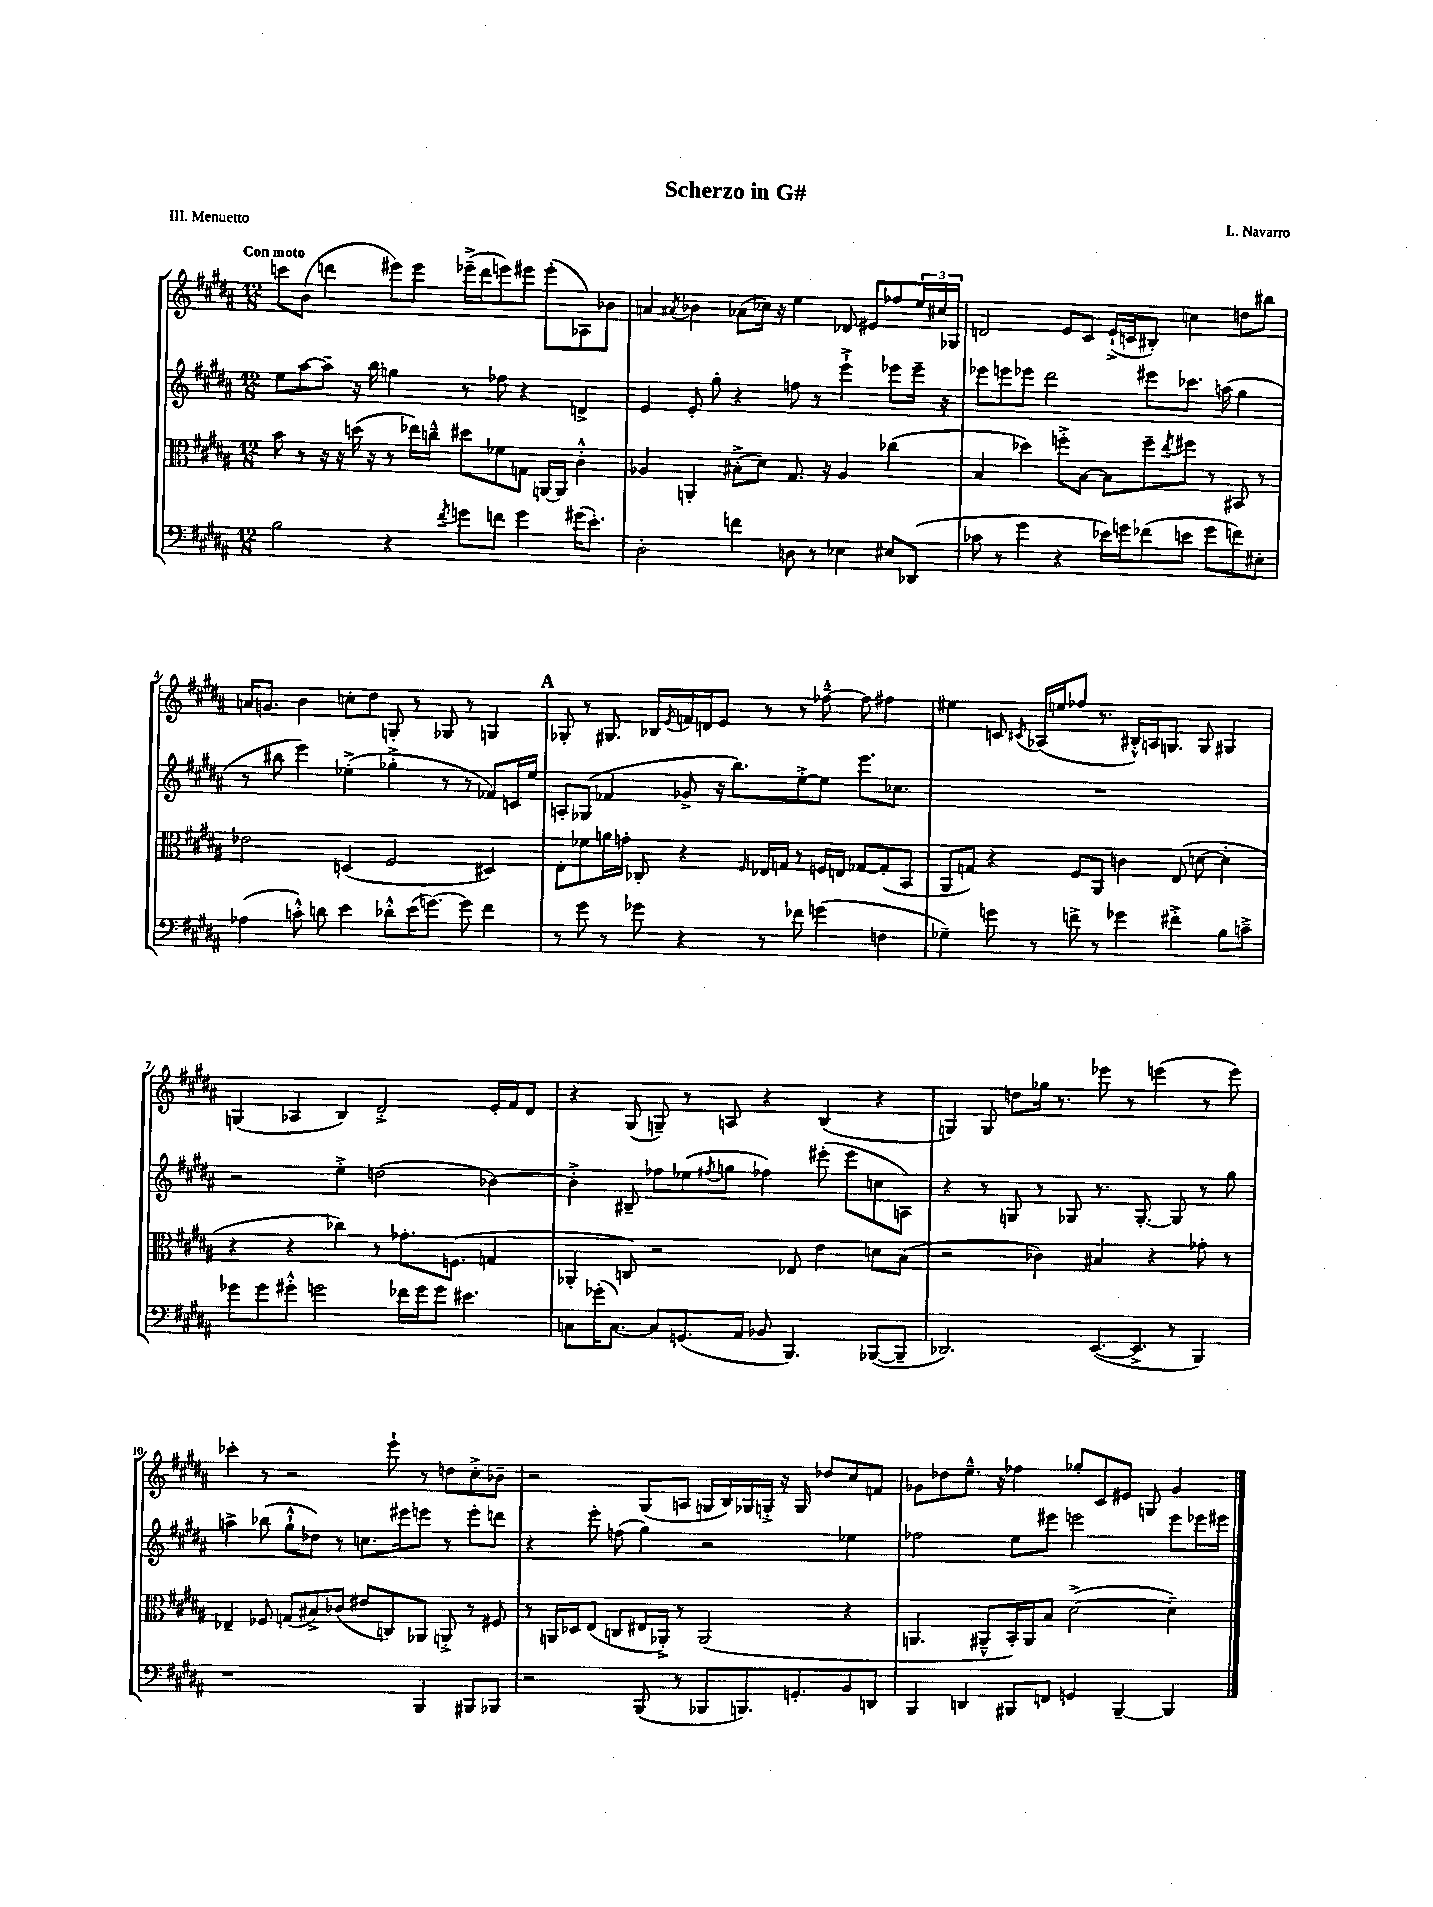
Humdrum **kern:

**kern	**kern	**kern	**kern
*staff4	*staff3	*staff2	*staff1
*clefF4	*clefC3	*clefG2	*clefG2
*k[f#c#g#d#a#]	*k[f#c#g#d#a#]	*k[f#c#g#d#a#]	*k[f#c#g#d#a#]
*M12/8	*M12/8	*M12/8	*M12/8
2B\	8b\	8ee\L	8ccc\L
.	8r	[8aa#\	(8b\J
.	16r	8aa#~\]J	4ddd\
.	16r	.	.
.	(16dd\	16r	.
.	16r	16bb\	.
4r	8r	4gg\	8eee#\L)
.	16ee-\LL)	.	8eee#\J
.	16cc~^^\JJ	.	.
8qf#/	.	.	.
8g\L	8dd#\L	8r	(16eee-~^\LL
.	.	.	16ddd\J
8f\J	8f-\	8ff-\	8eee\)
4g\	8G\J	4r	8eee#\J
.	[16AA/LL	.	(8eee#'\L
.	16AA/]JJ	.	.
(16g#\LK	4c#'^^\	4d^/	8A-\)
8.e'\J)	.	.	.
.	.	.	8b-\J
=	=	=	=
2D#'\	4A-/	4e/	4a/
.	.	.	8qa#/
.	4AA'/	8e'/	4b-\
.	.	8gg#'\	.
4f\	(8B#'^\L	4r	(8a-\L
.	8d#\J)	.	16cc-\Jk)
.	.	.	16r
8D\	8.G#/	8ff\	4ee\
8r	.	8r	.
.	16r	.	.
4E-\	4A-/	4eee`^\	8d-/
.	.	.	8e#/L
8E#/L	(4cc-\	8eee-\L	8ff-/
(8DD-/J	.	16eee-~\Jk	24ee/L
.	.	.	24cc#/
.	.	16r	.
.	.	.	24G-/JJ
=	=	=	=
8c-\	4B/	8eee-\L	2d/
8r	.	8eee\	.
4g#\	4dd-\)	8eee-\J	.
.	.	2ddd#\	.
4r	8ff'^\L	.	8e/L
.	[8B\J	.	8c#/J
16e-\LL)	8B\]L	.	(16e`^/LL
16g\J	.	.	16c/J
(8f-\	8ff~\	8eee#\L	8B#'/J)
.	8qee/	.	.
8e\J	8ff#\J	8.ccc-\J	4cc\
8g\L	8r	.	.
.	.	(16aa\	.
8f\)	8BB#/	4gg#\	8dd\L
8E#'\J	8r	.	8bb#\J
=	=	=	=
(4A-\	2e-\	8r	16a/LK
.	.	.	8.g/J
.	.	8bb#\	.
8c'^^\)	.	4eee\)	4b\
8d\	.	.	.
4e\	(4D/	(4ee-'^\	8cc'\L
.	.	.	8dd#\J
8d-'^^\L	2F#/	4gg-'^\	8G'/
(16e\K	.	.	8r
[8.g\J)	.	.	.
.	.	8r	8G-/
8g\]	.	8r	8r
4f#\	4D#/)	8f-/L)	4G/
.	.	16c/L	.
.	.	16ee-/JJ	.
=	=	=	=
8r	8E'\L	8A'/L	8G-'/
8g#\	8f-\	(8G-/J	8r
8r	16a\L	4f-/	8.G#/
.	16g'\JJ	.	.
8g-\	8C-'/	.	.
.	.	.	16B-/LL
.	.	.	8qe/
4r	4r	8g-^/	16f/
.	.	.	16d/J
.	.	16r	8e/J
.	.	8.bb\L)	.
.	16qqF#/	.	.
8r	16E-/LL	.	8r
.	16G/JJ	.	.
8f-\	8r	[8ee'^\	8r
(4g\	16F/LL	8ee\]J	[8ff-~^^\
.	16E/JJ	.	.
.	[8G-/L	8.eee\L	8ff-\]
4F\	(8G-'/]	.	4ff#\
.	.	8.cc-\J	.
.	8BB/J	.	.
=	=	=	=
4G-~\)	8AA#/L	1.r	4ee#\
.	8G/J)	.	.
8g\	4r	.	8c/
.	.	.	8qc#/
8r	.	.	(16A-/LL
.	.	.	16ee/J
8f^\	8F#/L	.	8ff-/J
8r	8AA#/J	.	8.r
4g-\	4c\	.	.
.	.	.	16B#'^^/LL)
.	.	.	16A/J
.	.	.	8.G/J
4f#'^\	(8E/	.	.
.	[8d\	.	8G/
8B\L	4d'\]	.	4G#/
8c~^\J	.	.	.
=	=	=	=
8g-\L	4r	2r	(4G/
8g-\	.	.	.
8g#'^^\J	4r	.	4A-/
2g\	.	.	.
.	4cc-\)	4ee'^\	4B/)
.	8r	(2dd\	2d#'^/
16f-\LL	8.g-'\L	.	.
16g\J	.	.	.
8g\J	.	.	.
.	(8.F\J	.	.
4.e#\	.	.	.
.	4G/	[4b-\)	16e'/LL
.	.	.	16f#/J
.	.	.	8d#/J
=	=	=	=
8C\L	4AA-'/	4b-'^\]	4r
(16g-'\K	.	.	.
[8.C\J)	.	.	.
.	8C/)	8B#~/	(8G#/
8C/]L	2r	8ff-\L	8G~/)
(8.GG/	.	(8ee-\	8r
.	.	8qff#/	.
.	.	8gg\J	8A/
16AA#/Jk	.	.	.
8BB-/	.	4ff-\)	4r
4.BBB/)	8E-/	.	.
.	4e\	(8eee#'\	(4B/
.	.	8eee#\L	.
([8BBB-/L	8d\L	8cc\	4r
8BBB-~/]J	(8B\J	8A\J)	.
=	=	=	=
2.DD-/)	2r	4r	4G/)
.	.	8r	8G/
.	.	8G/	8dd\L
.	4c-\)	8r	16gg-\Jk
.	.	.	8.r
.	.	8G-/	.
([8.EE/L	4B#/	8.r	8eee-\
.	.	.	8r
8.EE^/]J	.	[8.G-'/	.
.	4r	.	(4eee\
8r	.	8G-/]	.
4BBB/)	8g-'\	8r	8r
.	8r	8gg#\	8eee\)
=	=	=	=
1r	4E-~/	4aa^\	4ccc-'\
.	8F-/	(8bb-\	8r
.	(8G/L	8gg#`^^\L	2r
.	8B#^/)	8dd-\J)	.
.	(8c-/J	8r	.
.	8e#/L	8.cc\L	.
.	8C/)	.	8eee`\
.	.	16eee#\k	.
4BBB/	8AA-/J	8eee\J	8r
.	8AA'^/	8r	8dd\L
8BBB#/L	8r	8eee'\L	8cc#'^\
8BBB-/J	8F#/	8ddd\J	8b-~\J
=	=	=	=
2r	8r	4r	2r
.	16AA/LL	.	.
.	16D-/J	.	.
.	(8E/J	8eee'\	.
.	8C/L	(8ff\	.
(8BBB/	16E#/L	4gg#\)	(8G#/L
.	16AA-'^/JJ)	.	.
8r	8r	.	8A/J
8BBB-/L	(2AA-/	2r	16G/LL
.	.	.	16B/)
8.BBB/)	.	.	16G-/
.	.	.	16G'^/JJ
.	.	.	16r
8.GG'/	.	.	16G/
.	.	.	8dd-/L
8BB/	4r	4ee-\	8cc#/
8DD/J	.	.	8f/J
=	=	=	=
4BBB/	4.AA/	2ff-\	8g-\L
.	.	.	8dd-\
4DD/	.	.	8.ee~^^\J
.	8AA#~^^/L	.	.
.	.	.	16r
8BBB#/L	16BB'/L)	8ee\L	4ff-\
.	16AA#/J	.	.
8FF/J	8B/J	8eee#\J	.
4GG/	([2d#^\	2eee\	8gg-'/L
.	.	.	8c#/
[4BBB#~/	.	.	8e#/J
.	.	.	8G/
4BBB#/]	4d#~\])	8eee\L	4g-/
.	.	16eee-\L	.
.	.	16eee#\JJ	.
==	==	==	==
*-	*-	*-	*-
